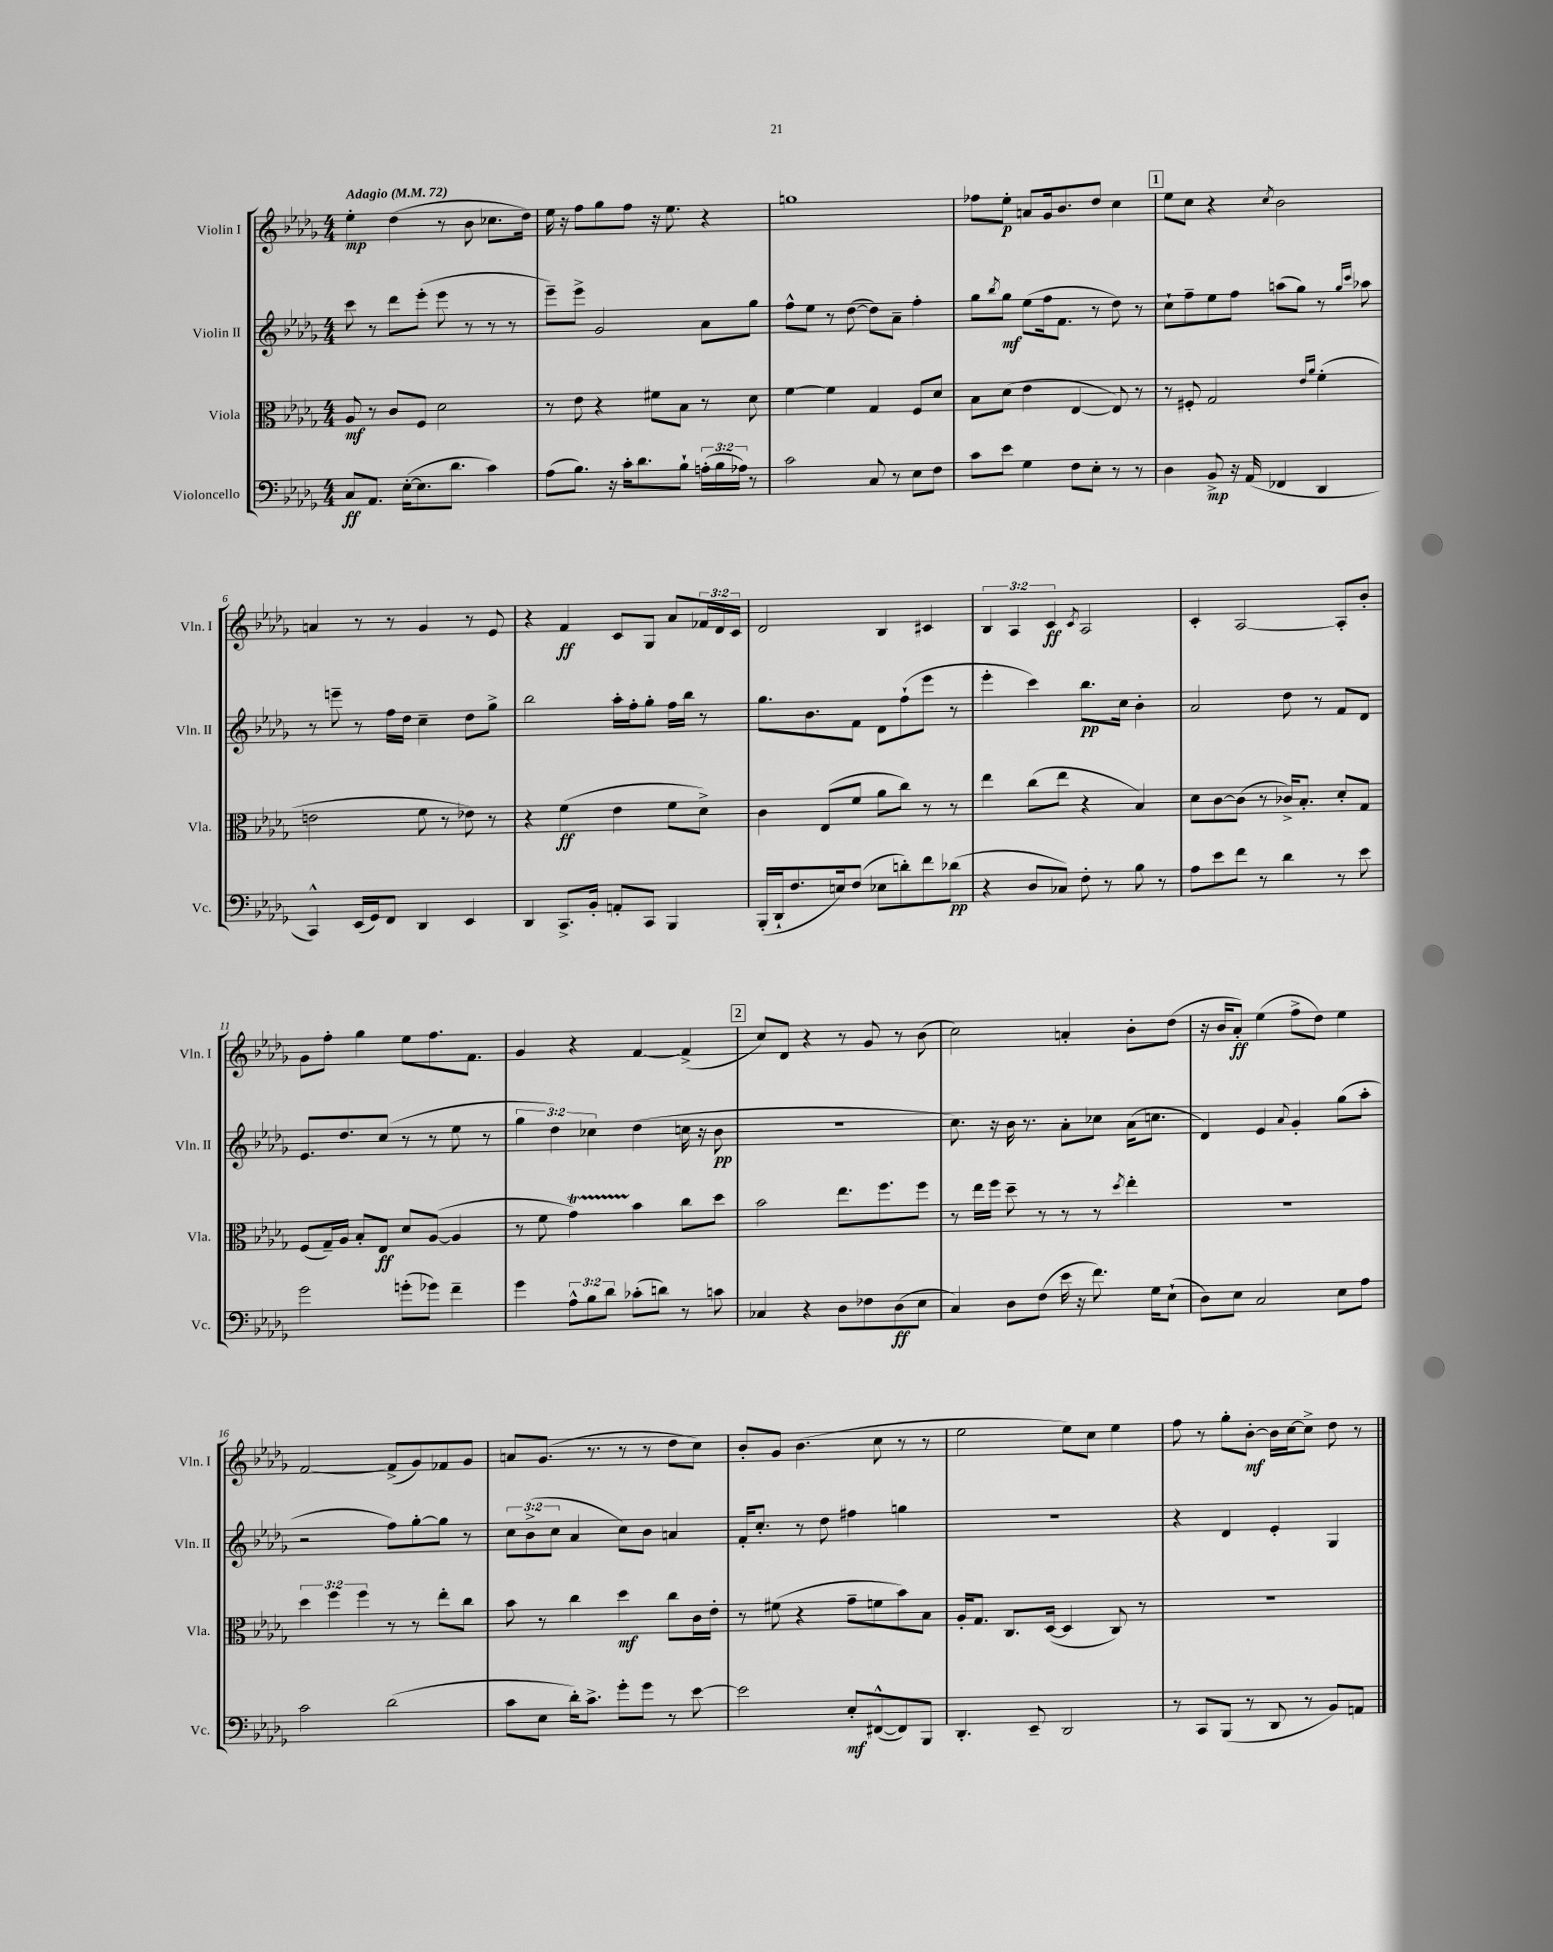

**kern	**dynam	**kern	**dynam	**kern	**dynam	**kern	**dynam
*part4	*part4	*part3	*part3	*part2	*part2	*part1	*part1
*staff4	*staff4	*staff3	*staff3	*staff2	*staff2	*staff1	*staff1
*I"Violoncello	*	*I"Viola	*	*I"Violin II	*	*I"Violin I	*
*I'Vc.	*	*I'Vla.	*	*I'Vln. II	*	*I'Vln. I	*
*clefF4	*	*clefC3	*	*clefG2	*	*clefG2	*
*k[b-e-a-d-g-]	*	*k[b-e-a-d-g-]	*	*k[b-e-a-d-g-]	*	*k[b-e-a-d-g-]	*
*M4/4	*	*M4/4	*	*M4/4	*	*M4/4	*
*MM72	*	*MM72	*	*MM72	*	*MM72	*
=1	=1	=1	=1	=1	=1	=1	=1
!	!	!	!	!	!	!LO:TX:a:B:t=Adagio	!
8C/L	ff	8A-/	mf	8ccc\	.	4ee-'\	mp
8.AA-/J	.	8r	.	8r	.	.	.
.	.	8c/L	.	8ddd-\L	.	(4dd-\	.
([16E-'\KL	.	.	.	.	.	.	.
8.E-\]	.	8F/J	.	(8eee-'\J	.	.	.
.	.	2d-\	.	8eee-\	.	8r	.
8.d-\J	.	.	.	.	.	.	.
.	.	.	.	8r	.	8b-\	.
4c\)	.	.	.	8r	.	8.cc-X\L	.
.	.	.	.	8r	.	.	.
.	.	.	.	.	.	16dd-\Jk)	.
=2	=2	=2	=2	=2	=2	=2	=2
(8A-\L	.	8r	.	8eee-~\L)	.	16ee-\	.
.	.	.	.	.	.	16r	.
8.B-\J)	.	8e-\	.	8eee-^\J	.	8ff\L	.
.	.	4r	.	2g-/	.	8gg-\	.
16r	.	.	.	.	.	.	.
16c'\KL	.	.	.	.	.	8ff\J	.
8.d-\	.	.	.	.	.	.	.
.	.	8f#X\L	.	.	.	16r	.
.	.	.	.	.	.	8.ee-\	.
8B-`\J	.	8B-\J	.	.	.	.	.
(24An'\LL	.	8r	.	8a-\L	.	4r	.
24B-\	.	.	.	.	.	.	.
24A-X\JJ)	.	.	.	.	.	.	.
8r	.	8d-\	.	8gg-\J	.	.	.
=3	=3	=3	=3	=3	=3	=3	=3
2c\	.	[4f\	.	8ff^^\L	.	1ggn	.
.	.	.	.	8ee-\J	.	.	.
.	.	4f\]	.	8r	.	.	.
.	.	.	.	([8dd-\	.	.	.
8C/	.	4G-/	.	8dd-\L])	.	.	.
8r	.	.	.	8a-~\J	.	.	.
8E-\L	.	8F/L	.	4ff'\	.	.	.
8F\J	.	8d-/J	.	.	.	.	.
=4	=4	=4	=4	=4	=4	=4	=4
8c\L	.	8B-\L	.	8gg-\L	.	8ff-X\L	.
.	.	.	.	8qbb-/	.	.	.
8e-\J	.	(8d-\J	.	8gg-\J	mf	8ee-'\J	p
4G-\	.	4e-\	.	(8ee-\L	.	8an/L	.
.	.	.	.	16ff\k	.	16g-/k	.
.	.	.	.	8.f\J	.	8.b-/	.
8F\L	.	[4E-/	.	.	.	.	.
8E-'\J	.	.	.	8r	.	8dd-/J	.
8r	.	8E-/])	.	8dd-\)	.	4cc\	.
8r	.	8r	.	8r	.	.	.
!!LO:REH:place=s1:t=1
=5	=5	=5	=5	=5	=5	=5	=5
4D-\	.	8r	.	8cc`\L	.	8ee-\L	.
.	.	8F#X'/	.	8ff~\	.	8cc\J	.
8BB-^/	mp	2G-/	.	8ee-\	.	4r	.
16r	.	.	.	8ff\J	.	.	.
(16AA-/	.	.	.	.	.	.	.
.	.	.	.	.	.	8qcc/	.
4FF-X/	.	.	.	(8aan\L	.	2b-\	.
.	.	.	.	8gg-\J)	.	.	.
.	.	16qqe-/LL	.	.	.	.	.
.	.	16qqa-/JJ	.	.	.	.	.
4DD-/	.	(4f'\	.	8r	.	.	.
.	.	.	.	16qqgg-/LL	.	.	.
.	.	.	.	16qqccc/JJ	.	.	.
.	.	.	.	8aa-X\	.	.	.
!!LO:LB:g=z
=6	=6	=6	=6	=6	=6	=6	=6
4CC^^/)	.	2en\	.	8r	.	4an/	.
.	.	.	.	8eeen~\	.	.	.
(16EE-/LL	.	.	.	8r	.	8r	.
16GG-/J)	.	.	.	.	.	.	.
8FF/J	.	.	.	16ff\LL	.	8r	.
.	.	.	.	16dd-\JJ	.	.	.
4DD-/	.	8f\	.	4cc~\	.	4g-/	.
.	.	8r	.	.	.	.	.
4EE-/	.	8e-X\)	.	8dd-\L	.	8r	.
.	.	8r	.	8gg-^\J	.	8e-/	.
=7	=7	=7	=7	=7	=7	=7	=7
4DD-/	.	4r	.	2bb-\	.	4r	.
8.CC^/L	.	(4f\	ff	.	.	4f/	ff
16BB-'/Jk	.	.	.	.	.	.	.
8AAn'/L	.	4e-\	.	16aa-'\LL	.	8c/L	.
.	.	.	.	16ff'\J	.	.	.
8CC/J	.	.	.	8gg-'\J	.	8G-/J	.
4BBB-/	.	8f\L	.	16ff\LL	.	8a-/L	.
.	.	.	.	16bb-\JJ	.	.	.
.	.	8d-^\J)	.	8r	.	24f-X/L	.
.	.	.	.	.	.	24d-/	.
.	.	.	.	.	.	24c/JJ	.
=8	=8	=8	=8	=8	=8	=8	=8
(16BBB-'/LL	.	4c\	.	8.gg-\L	.	2d-/	.
16DD-`/J	.	.	.	.	.	.	.
8.F/	.	.	.	.	.	.	.
.	.	.	.	8.b-\	.	.	.
.	.	(8E-/L	.	.	.	.	.
16En/k)	.	.	.	.	.	.	.
(8F/J	.	8f/J	.	8f\J	.	.	.
8E-X\L	.	8a-\L	.	8d-\L	.	4B-/	.
8dn'\)	.	8cc\J)	.	(8ff`\	.	.	.
8f\	.	8r	.	8eee-\J	.	4c#X/	.
(8d-X\J	pp	8r	.	8r	.	.	.
=9	=9	=9	=9	=9	=9	=9	=9
4r	.	4ee-\	.	4eee-'\	.	6B-/	.
.	.	.	.	.	.	6A-/	.
8D-/L	.	(8cc\L	.	4ccc\)	.	.	.
.	.	.	.	.	.	6c/	ff
8C-X/J)	.	8ee-\J	.	.	.	.	.
.	.	.	.	.	.	8qc/	.
8F'\	.	4r	.	8.bb-\L	pp	2A-/	.
8r	.	.	.	.	.	.	.
.	.	.	.	16cc\Jk	.	.	.
8B-\	.	4B-/)	.	4b-'\	.	.	.
8r	.	.	.	.	.	.	.
=10	=10	=10	=10	=10	=10	=10	=10
8A-\L	.	8d-\L	.	2a-/	.	4c'/	.
8e-\	.	[8c\	.	.	.	.	.
8f\J	.	(8c\J]	.	.	.	[2A-/	.
8r	.	8r	.	.	.	.	.
4d-\	.	16c-X^/KL)	.	8dd-\	.	.	.
.	.	8.B-'/J	.	.	.	.	.
.	.	.	.	8r	.	.	.
8r	.	8d-'/L	.	8f/L	.	8A-'/L]	.
8e-\	.	8G-/J	.	8d-/J	.	8b-'/J	.
!!LO:LB:g=z
=11	=11	=11	=11	=11	=11	=11	=11
2g-\	.	(8F/L	.	8.e-/L	.	8g-\L	.
.	.	16G-~/L)	.	.	.	8ff'\J	.
.	.	16A-/JJ	.	8.dd-/	.	.	.
.	.	8B-'/L	.	.	.	4gg-\	.
.	.	8E-/J	ff	(8cc/J	.	.	.
(8gn'\L	.	8d-/L	.	8r	.	8ee-\L	.
8g-X\J)	.	([8A-/J	.	8r	.	8.ff\	.
4f~\	.	4A-/]	.	8ee-\	.	.	.
.	.	.	.	.	.	8.f\J	.
.	.	.	.	8r	.	.	.
=12	=12	=12	=12	=12	=12	=12	=12
4g-\	.	8r	.	6gg-\	.	4g-/	.
.	.	8f\	.	.	.	.	.
.	.	.	.	6dd-\)	.	.	.
12A-^^\L	.	4g-T\)	.	.	.	4r	.
12B-\	.	.	.	6cc-X\	.	.	.
12d-\J	.	.	.	.	.	.	.
(8c-X'\L	.	4b-\	.	(4dd-\	.	[4f/	.
8dn\J)	.	.	.	.	.	.	.
8r	.	8cc\L	.	16ccn\	.	(4f^/]	.
.	.	.	.	16r	.	.	.
8cn\	.	8dd-\J	.	8b-\	pp	.	.
!!LO:REH:place=s1:t=2
=13	=13	=13	=13	=13	=13	=13	=13
4C-X/	.	2b-\	.	1r	.	8cc/L)	.
.	.	.	.	.	.	8d-/J	.
4r	.	.	.	.	.	4r	.
8D-\L	.	8.ee-\L	.	.	.	8r	.
8F-X\	.	.	.	.	.	8g-/	.
.	.	8.ff\	.	.	.	.	.
(8D-\	ff	.	.	.	.	8r	.
8E-\J	.	8ff\J	.	.	.	(8b-\	.
=14	=14	=14	=14	=14	=14	=14	=14
4C/)	.	8r	.	8.cc\)	.	2cc\)	.
.	.	16ee-\LL	.	.	.	.	.
.	.	16ff\JJ	.	16r	.	.	.
8D-\L	.	8dd-~\	.	16b-\	.	.	.
.	.	.	.	8.r	.	.	.
(8F\J	.	8r	.	.	.	.	.
16e-\	.	8r	.	8a-'\L	.	4an'/	.
16r	.	.	.	.	.	.	.
8.f\)	.	8r	.	8cc-X\J	.	.	.
.	.	8qdd-/	.	.	.	.	.
.	.	4ee-'\	.	(16a-\KL	.	8b-'\L	.
16G-\KL	.	.	.	8.ccn\J	.	.	.
(8E-`\J	.	.	.	.	.	(8dd-\J	.
=15	=15	=15	=15	=15	=15	=15	=15
8D-\L)	.	1r	.	4d-/)	.	16r	.
.	.	.	.	.	.	16b-/KL	.
8E-\J	.	.	.	.	.	8a-'/J)	ff
2C/	.	.	.	4e-/	.	(4ee-\	.
.	.	.	.	8qqa-/	.	.	.
.	.	.	.	4g-'/	.	8ff^\L	.
.	.	.	.	.	.	8dd-\J)	.
8E-\L	.	.	.	(8gg-\L	.	4ee-\	.
8A-\J	.	.	.	8aa-'\J	.	.	.
!!LO:LB:g=z
=16	=16	=16	=16	=16	=16	=16	=16
2c\	.	6dd-\	.	2r	.	[2f/	.
.	.	6ff\	.	.	.	.	.
.	.	6ff\	.	.	.	.	.
(2d-\	.	8r	.	8ff\L)	.	(8f^/L]	.
.	.	8r	.	[8gg-'\	.	8g-/)	.
.	.	8ee-'\L	.	8gg-\J]	.	8f-X/	.
.	.	8cc\J	.	8r	.	8g-/J	.
=17	=17	=17	=17	=17	=17	=17	=17
8c\L	.	8b-\	.	12cc\L	.	8an/L	.
.	.	.	.	(12b-^\	.	.	.
8E-\J	.	8r	.	.	.	(8.g-/J	.
.	.	.	.	12cc\J	.	.	.
16d-'\KL)	.	4cc\	.	4a-/	.	.	.
8.c^\J	.	.	.	.	.	8.r	.
8g-'\L	.	4dd-\	mf	8cc\L)	.	8r	.
8g-\J	.	.	.	8b-\J	.	8r	.
8r	.	8cc\L	.	4an/	.	8dd-\L	.
[8e-\	.	16c\L	.	.	.	8cc\J)	.
.	.	16e-'\JJ	.	.	.	.	.
=18	=18	=18	=18	=18	=18	=18	=18
2e-\]	.	8r	.	16f'/KL	.	8b-'/L	.
.	.	.	.	8.cc'/J	.	.	.
.	.	(8f#X\	.	.	.	8g-/J	.
.	.	4r	.	8r	.	(4.b-\	.
.	.	.	.	8dd-\	.	.	.
8E-'/L	mf	8g-~\L	.	4ff#X\	.	.	.
([8FF#X^^/	.	8fn\	.	.	.	8cc\	.
8FF#/])	.	8b-\)	.	4ggn\	.	8r	.
8BBB-/J	.	8B-\J	.	.	.	8r	.
=19	=19	=19	=19	=19	=19	=19	=19
4.DD-'/	.	16A-'/KL	.	1r	.	2ee-\	.
.	.	8.G-/J	.	.	.	.	.
.	.	8.C/L	.	.	.	.	.
8EE-~/	.	.	.	.	.	.	.
.	.	([16D-/Jk	.	.	.	.	.
2DD-/	.	4D-/]	.	.	.	8ee-\L)	.
.	.	.	.	.	.	8cc\J	.
.	.	8C/)	.	.	.	4ee-\	.
.	.	8r	.	.	.	.	.
=20	=20	=20	=20	=20	=20	=20	=20
8r	.	1r	.	4r	.	8ff\	.
8CC/L	.	.	.	.	.	8r	.
(8BBB-/J	.	.	.	4d-/	.	8gg-'\L	.
8r	.	.	.	.	.	[8b-'\J	mf
8DD-/	.	.	.	4e-'/	.	16b-\LL]	.
.	.	.	.	.	.	[16cc\J	.
8r	.	.	.	.	.	8cc^\J]	.
8BB-/L)	.	.	.	4G-/	.	8dd-\	.
8AAn/J	.	.	.	.	.	8r	.
==	==	==	==	==	==	==	==
*-	*-	*-	*-	*-	*-	*-	*-
